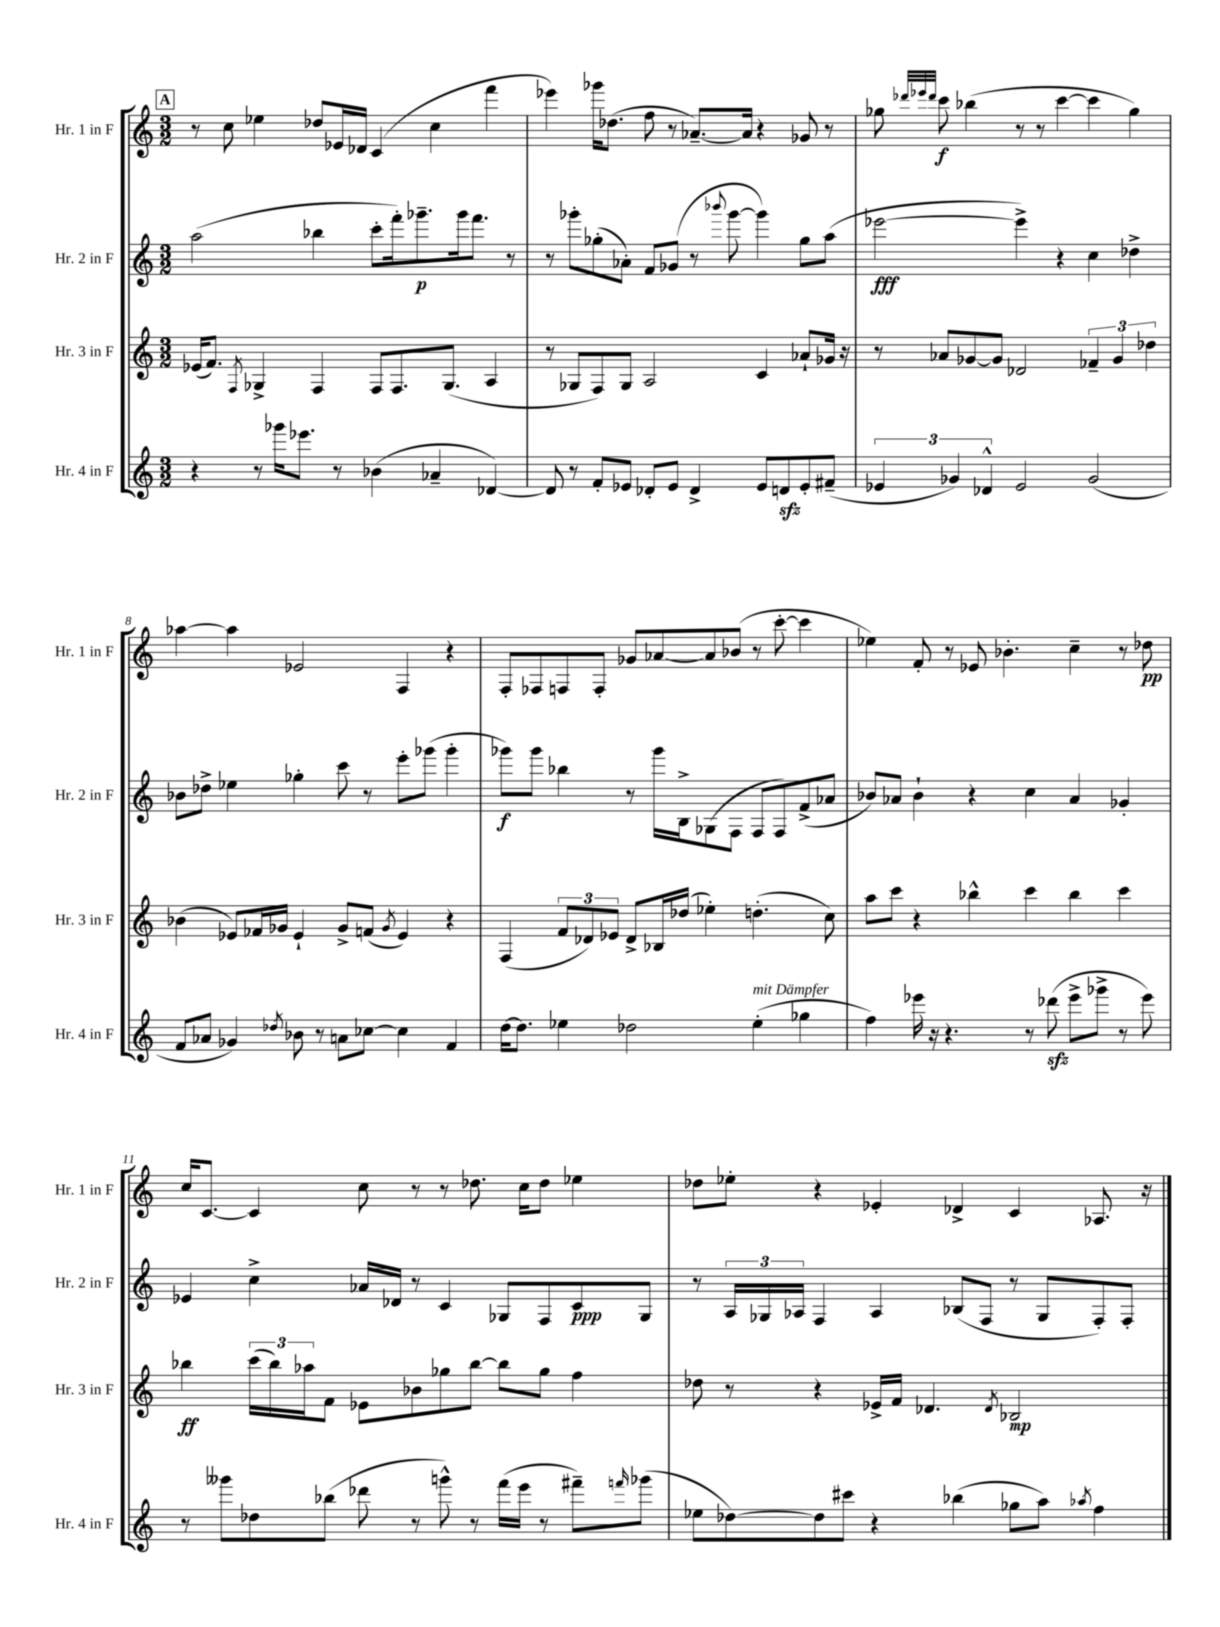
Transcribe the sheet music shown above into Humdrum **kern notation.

**kern	**kern	**dynam	**kern	**dynam	**kern	**dynam
*part4	*part3	*part3	*part2	*part2	*part1	*part1
*staff4	*staff3	*staff3	*staff2	*staff2	*staff1	*staff1
*I"Hr. 4 in F	*I"Hr. 3 in F	*	*I"Hr. 2 in F	*	*I"Hr. 1 in F	*
*I'Hr. 4 in F	*I'Hr. 3 in F	*	*I'Hr. 2 in F	*	*I'Hr. 1 in F	*
*clefG2	*clefG2	*	*clefG2	*	*clefG2	*
*k[]	*k[]	*	*k[]	*	*k[]	*
*M3/2	*M3/2	*	*M3/2	*	*M3/2	*
!!LO:REH:place=s1:t=A
=5	=5	=5	=5	=5	=5	=5
4r	(16e-X/KL	.	(2aa\	.	8r	.
.	8.f/J)	.	.	.	.	.
.	.	.	.	.	8cc\	.
.	8qF/	.	.	.	.	.
8r	4G-X^/	.	.	.	4ee-X\	.
16ggg-X\KL	.	.	.	.	.	.
8.eee-X\J	.	.	.	.	.	.
.	4F/	.	4bb-X\	.	8dd-X/L	.
8r	.	.	.	.	16e-X/L	.
.	.	.	.	.	16d-X/JJ	.
(4b-X\	8F/L	.	8ccc'\L	.	(4c/	.
.	8.F/	.	16fff'\k)	.	.	.
.	.	.	8.ggg-X~\	p	.	.
4a-X~/	.	.	.	.	4cc\	.
.	(8.G-/J	.	.	.	.	.
.	.	.	16ggg-\k	.	.	.
.	.	.	8.fff\J	.	.	.
[4d-X/)	4A/	.	.	.	4fff\	.
.	.	.	8r	.	.	.
=6	=6	=6	=6	=6	=6	=6
8d-/]	8r	.	8r	.	4eee-X\)	.
8r	8G-X/L	.	8ggg-X'\L	.	.	.
8f'/L	8F/)	.	(8gg-X'\	.	16ggg-X\KL	.
.	.	.	.	.	(8.dd-X\J	.
8e-X/J	8G-/J	.	8a-X'\J)	.	.	.
8d-X'/L	2A/	.	8f/L	.	8ff\	.
8e-/J	.	.	(8g-X/J	.	8r	.
4d-^/	.	.	8r	.	[8.a-X~/L)	.
.	.	.	8qqbbb-X/	.	.	.
.	.	.	[8ggg-\	.	.	.
.	.	.	.	.	16a-/Jk]	.
8e-/L	4c/	.	4ggg-\])	.	4r	.
8dnzz/	.	.	.	.	.	.
8e-'/	8a-X`/L	.	8gg-\L	.	8g-X/	.
(8f#X~/J	16g-X/Jk	.	(8aa\J	.	8r	.
.	16r	.	.	.	.	.
=7	=7	=7	=7	=7	=7	=7
6e-X/	8r	.	[2eee-X\	fff	8gg-X\	.
.	.	.	.	.	32qqddd-X/LLL	.
.	.	.	.	.	32qqeee-X/	.
.	.	.	.	.	32qqddd-/JJJ	.
.	8a-X/L	.	.	.	8ccc\	f
6g-X/)	.	.	.	.	.	.
.	[8g-X/	.	.	.	(4bb-X\	.
6d-X^^/	.	.	.	.	.	.
.	8g-/J]	.	.	.	.	.
2e-/	2d-X/	.	4eee-^\])	.	8r	.
.	.	.	.	.	8r	.
.	.	.	4r	.	[4ccc\	.
(2g-/	6f-X~/	.	4cc\	.	4ccc\]	.
.	6g-/	.	.	.	.	.
.	.	.	4dd-X^\	.	4gg-\)	.
.	6dd-X\	.	.	.	.	.
!!LO:LB:g=z
=8	=8	=8	=8	=8	=8	=8
8f/L	(4b-X\	.	8b-X\L	.	[4aa-X\	.
8a-X/J	.	.	8dd-X^\J	.	.	.
4g-X/)	8e-X/L)	.	4ee-X\	.	4aa-\]	.
.	16f-X/L	.	.	.	.	.
.	16g-X/JJ	.	.	.	.	.
8qdd-X/	.	.	.	.	.	.
8b-X\	4e-`/	.	4gg-X'\	.	2e-X/	.
8r	.	.	.	.	.	.
8an\L	8g-^/L	.	8ccc\	.	.	.
[8cc-X\J	(8fn/J	.	8r	.	.	.
.	8qg-/	.	.	.	.	.
4cc-\]	4e-/)	.	8eee'\L	.	4F/	.
.	.	.	(8ggg-X\J	.	.	.
4f/	4r	.	4ggg-'\	.	4r	.
=9	=9	=9	=9	=9	=9	=9
[16dd\KL	(4F/	.	8ggg-X\L)	f	8F'/L	.
8.dd\J]	.	.	.	.	.	.
.	.	.	8ggg-\J	.	8F-X/	.
4ee-X\	12f/L	.	4bb-X\	.	8Fn/	.
.	12d-X/)	.	.	.	.	.
.	.	.	.	.	8F'/J	.
.	12e-X/J	.	.	.	.	.
2dd-X\	8d-^/L	.	8r	.	8g-X/L	.
.	16B-X/L	.	16ggg-\LL	.	[8a-X/	.
.	(16dd-X/JJ	.	16B^\J	.	.	.
.	4ee-X'\)	.	(8G-X\	.	8a-/]	.
.	.	.	8F\J	.	(8b-X/J	.
!LO:TX:a:i:t=mit Dämpfer	!	!	!	!	!	!
(4ee-'\	(4.ddn'\	.	8F/L	.	8r	.
.	.	.	8F/)	.	[8ccc'\	.
4gg-X\	.	.	(8f^/	.	4ccc\]	.
.	8cc\)	.	8a-X/J	.	.	.
=10	=10	=10	=10	=10	=10	=10
4ff\)	8aa\L	.	8b-X/L)	.	4ee-X\)	.
.	8ccc\J	.	8a-X/J	.	.	.
16eee-X\	4r	.	4b-`\	.	8f'/	.
16r	.	.	.	.	.	.
4.r	.	.	.	.	8r	.
.	4bb-X^^\	.	4r	.	8e-X/	.
.	.	.	.	.	4.b-X'\	.
8r	4ccc\	.	4cc\	.	.	.
(8ddd-Xzz\	.	.	.	.	.	.
8eee-^\L	4bb-\	.	4a-/	.	4cc~\	.
8ggg-X^\J	.	.	.	.	.	.
8r	4ccc\	.	4g-X'/	.	8r	.
8eee-\)	.	.	.	.	8dd-X\	pp
!!LO:LB:g=z
=11	=11	=11	=11	=11	=11	=11
8r	4bb-X\	ff	4e-X/	.	16cc/KL	.
.	.	.	.	.	[8.c/J	.
8ggg--X\L	.	.	.	.	.	.
8dd-X\	(24ccc\LL	.	4cc^\	.	4c/]	.
.	24bb-\)	.	.	.	.	.
.	24aa-X\J	.	.	.	.	.
(8bb-X\J	8f\J	.	.	.	.	.
8ddd-X\	8e-X\L	.	16a-X/LL	.	8cc\	.
.	.	.	16d-X/JJ	.	.	.
8r	8b-X\	.	8r	.	8r	.
8gggn^^\)	8gg-X\	.	4c/	.	8r	.
8r	[8bb-\J	.	.	.	8.dd-X\	.
(16fff\LL	8bb-\L]	.	8G-X/L	.	.	.
16eee\JJ	.	.	.	.	16cc\KL	.
8r	8gg-\J	.	8F/	.	8dd-\J	.
8fff#X~\L)	4ff\	.	8c/	ppp	4ee-X\	.
16qqfffn/	.	.	.	.	.	.
(8ggg-X\J	.	.	8G-/J	.	.	.
=12	=12	=12	=12	=12	=12	=12
8ee-X\L	8dd-X\	.	8r	.	8dd-X\L	.
[8dd-X\)	8r	.	24A/LL	.	8ee-X'\J	.
.	.	.	24G-X/	.	.	.
.	.	.	24A-X/JJ	.	.	.
8dd-\]	4r	.	4F/	.	4r	.
8ccc#X\J	.	.	.	.	.	.
4r	16e-X^/LL	.	4A-/	.	4e-X'/	.
.	16f/JJ	.	.	.	.	.
.	4.d-X/	.	.	.	.	.
(4bb-X\	.	.	(8B-X/L	.	4d-X^/	.
.	.	.	8F/J	.	.	.
.	8qd-/	.	.	.	.	.
8gg-X\L	2B-X/	mp	8r	.	4c/	.
8aa\J)	.	.	8G-/L	.	.	.
8qaa-X/	.	.	.	.	.	.
4ff\	.	.	8F'/)	.	8.A-X/	.
.	.	.	8F'/J	.	.	.
.	.	.	.	.	16r	.
==	==	==	==	==	==	==
*-	*-	*-	*-	*-	*-	*-
